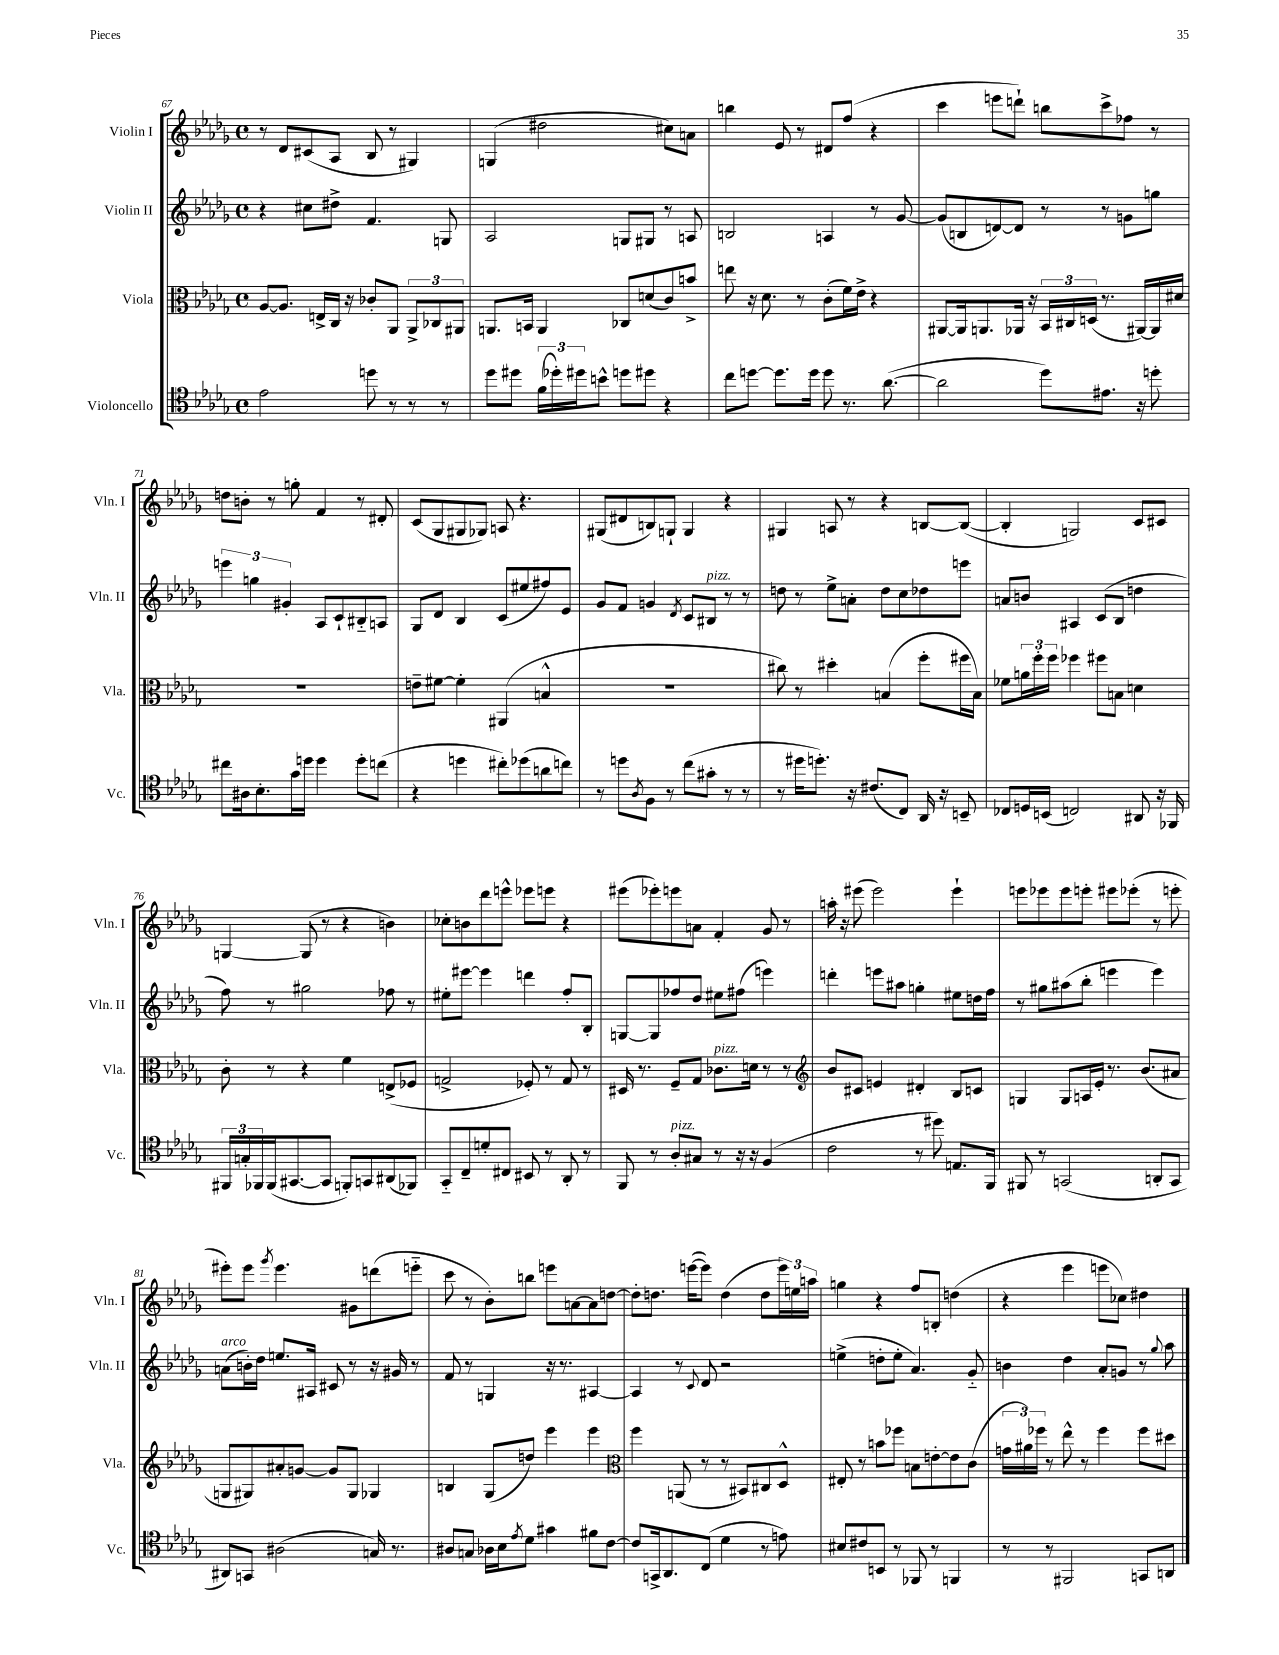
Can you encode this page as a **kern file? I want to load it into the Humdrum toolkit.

**kern	**kern	**kern	**kern
*staff4	*staff3	*staff2	*staff1
*clefC4	*clefC3	*clefG2	*clefG2
*k[b-e-a-d-g-]	*k[b-e-a-d-g-]	*k[b-e-a-d-g-]	*k[b-e-a-d-g-]
*M4/4	*M4/4	*M4/4	*M4/4
*met(c)	*met(c)	*met(c)	*met(c)
2e-	[8A-	4r	8r
.	8.A-]	.	8d-
.	.	8cc#	(8c#
.	16E^	.	.
.	16C	8dd#^	8A-
.	16r	.	.
8dd	8c-'	4.f	8B-
8r	8AA-	.	8r
8r	12AA-^	.	4G#)
.	12C-	.	.
8r	.	8G	.
.	12AA#	.	.
=	=	=	=
8dd-	8.AA	2A-	(4G
8dd#	.	.	.
.	16BB	.	.
(24f	4AA	.	2dd#
24dd-')	.	.	.
24dd#	.	.	.
8b^^	.	.	.
8dd	8C-	8G	.
8dd#	(8d	8G#	.
4r	8c)	8r	8cc#)
.	8b^	8A	8a
=	=	=	=
8cc	8ee	2B	4bb
[8dd	16r	.	.
.	8.d-	.	.
8.dd]	.	.	8e-
.	8r	.	8r
16dd	.	.	.
8dd	(8c'	4A	8d#
8.r	16f)	.	(8ff
.	16e-^	.	.
.	4r	8r	4r
([8.a-	.	.	.
.	.	[8g-	.
=	=	=	=
2a-]	[8AA#	(8g-]	4ccc
.	16AA#]	8B	.
.	8.AA	.	.
.	.	[8d)	8eee
.	16AA-	8d]	8ddd`)
.	16r	.	.
8dd-)	24BB-	8r	8bb
.	24C#	.	.
.	(24D	.	.
8.e#	8.r	8r	8ccc^
.	.	8g	8ff-
16r	[16AA#)	.	.
8dd'	16AA#]	8gg	8r
.	16d#	.	.
=	=	=	=
8cc#	1r	6eee	8dd
16A#	.	.	8b'
.	.	6gg	.
8.B-'	.	.	.
.	.	.	8r
.	.	6g#'	.
16g-	.	.	8gg'
16dd	.	.	.
4dd	.	8A-	4f
.	.	8c`	.
8dd'	.	8B#'~	8r
(8cc	.	8A	8d#'
=	=	=	=
4r	8e~	8G-	(8c
.	[8f#	8d-	8G-
4dd	4f#']	4B-	8G#
.	.	.	8G-)
8cc#')	(4AA#	(8c	8A
(8dd-	.	8ee#	4.r
8a	4B^^	8ff#)	.
8cc)	.	8e-	.
=	=	=	=
8r	1r	8g-	(8G#
8dd	.	8f	8d#
8qA-	.	.	.
8F	.	4g	8B)
8r	.	.	8G`
.	.	8qd-	.
(8cc	.	8c	4G
8g#'	.	8B#	.
8r	.	8r	4r
8r	.	8r	.
=	=	=	=
8r	8cc#)	8dd	4G#
16dd#	8r	8r	.
8.dd')	.	.	.
.	4dd#'	8ee-^	8A
16r	.	8a'	8r
(8.c#	.	.	.
.	(4B	8dd	4r
8C)	.	8cc	.
16AA-	8ff'	8dd-	[8B
16r	.	.	.
8BB~	16ff#	8eee	(8B_
.	16B)	.	.
=	=	=	=
8C-	8f-	8a	4B']
16D	24a	8b	.
.	24ff'	.	.
(16BB	.	.	.
.	24ff	.	.
2C)	4ff-	4A#	2G)
.	8ff#	(8c	.
.	8B	8B-	.
8AA#	4d	4dd	8c
16r	.	.	8c#
16FF-	.	.	.
=	=	=	=
24FF#	8c'	8ff)	[4G
24G'	.	.	.
24FF-	.	.	.
(16FF-	8r	8r	.
[8.GG#	.	.	.
.	4r	2gg#	(8G]
8GG#]	.	.	8r
8FF')	4f	.	4r
8GG	.	.	.
(8AA#	(8E^	8ff-	4b)
8FF-)	8F-	8r	.
=	=	=	=
8GG-'~	2G^	8ee#'	8cc-'
8C~	.	[8eee#	8b
8d'	.	4eee#]	8ddd-
8C#	.	.	8eee^^
8BB#	8F-')	4ddd	8eee-
8r	8r	.	8eee
8AA-'	8G	8ff'	4r
8r	8r	8B-'	.
=	=	=	=
8FF	16D#	[8G	(8eee#
.	8.r	.	.
8r	.	8G]	8eee-')
8A-'	8F~	8ff-	8eee
8G#	8G-	8dd-	8a
8r	8.c-	8ee#	4f'
16r	.	(8ff#	.
16r	16d	.	.
(4F	8r	4eee)	8g-
.	8r	.	8r
=	=	=	=
*	*clefG2	*	*
2c	8b-	4ddd'	16aa'
.	.	.	16r
.	8c#	.	(8eee#
.	4e	8eee	2eee#)
.	.	8aa#	.
8r	4d#'	4gg'	.
8dd#)	.	.	.
8.E	8B-	8ee#	4eee#`
.	8c	16dd	.
16FF	.	16ff	.
=	=	=	=
8FF#	4G	8r	8eee
8r	.	8gg#	8eee-
(2GG	8G	(8aa#	8eee-
.	16A	8bb-'	8eee'
.	16e-'	.	.
.	8.r	4eee	8eee#
.	.	.	(8eee-'
.	(8.b-	.	.
8AA'	.	4eee)	8r
8GG	8a#	.	8eee'
=	=	=	=
8AA#)	8G	(8a	8eee#')
8GG	8G#)	16b')	8eee#
.	.	16dd-	.
.	.	.	8qggg-
(2A#	8a#'	8.ee	4.eee#
.	[8g	.	.
.	.	16A#	.
.	8g]	8c#	.
.	8G#	8r	8g#
16G)	4G-	16r	(8ddd
8.r	.	16g#	.
.	.	8r	8eee'~
=	=	=	=
8A#	4B	8f	8ccc
8G	.	8r	8r
16A-	(8G-	4G	8b-')
16B-	.	.	.
8qe-	.	.	.
8d-	8dd)	.	8bb
4g#	4eee-	16r	8eee
.	.	8.r	.
.	.	.	[8a
8f#	4eee-	[4A#	8a]
[8c	.	.	[8dd
=	=	=	=
*	*clefC3	*	*
8c]	4ff	4A#]	8dd']
16GG^	.	.	8.dd
8.AA-	.	.	.
.	(8AA	8r	.
.	.	.	([16eee
.	.	8qqc	.
(8C	8r	8d-	8eee])
4d-	8r	2r	(4dd
.	8BB#)	.	.
8r	8C#	.	8dd
8e)	8D-^^	.	24eee)
.	.	.	24ee
.	.	.	24aa
=	=	=	=
8B#	8E#'	(4ee^	4gg
8c#	8r	.	.
8BB	8b	8dd'	4r
8r	8ff-	8ee'	.
8FF-	8B	4.a-)	8ff
8r	[8e'	.	8B'
4FF	8e]	.	(4dd
.	(8c	8g-'~	.
=	=	=	=
8r	24g	4b	4r
.	24a#)	.	.
.	24ff-	.	.
8r	8r	.	.
2FF#	8ee-^^	4dd-	4eee-
.	8r	.	.
.	4ff-	8a-'	8eee
.	.	8g	8cc-)
8GG	8ff-	8r	4dd#
.	.	8qqgg-	.
8AA	8dd#	8aa-	.
==	==	==	==
*-	*-	*-	*-
